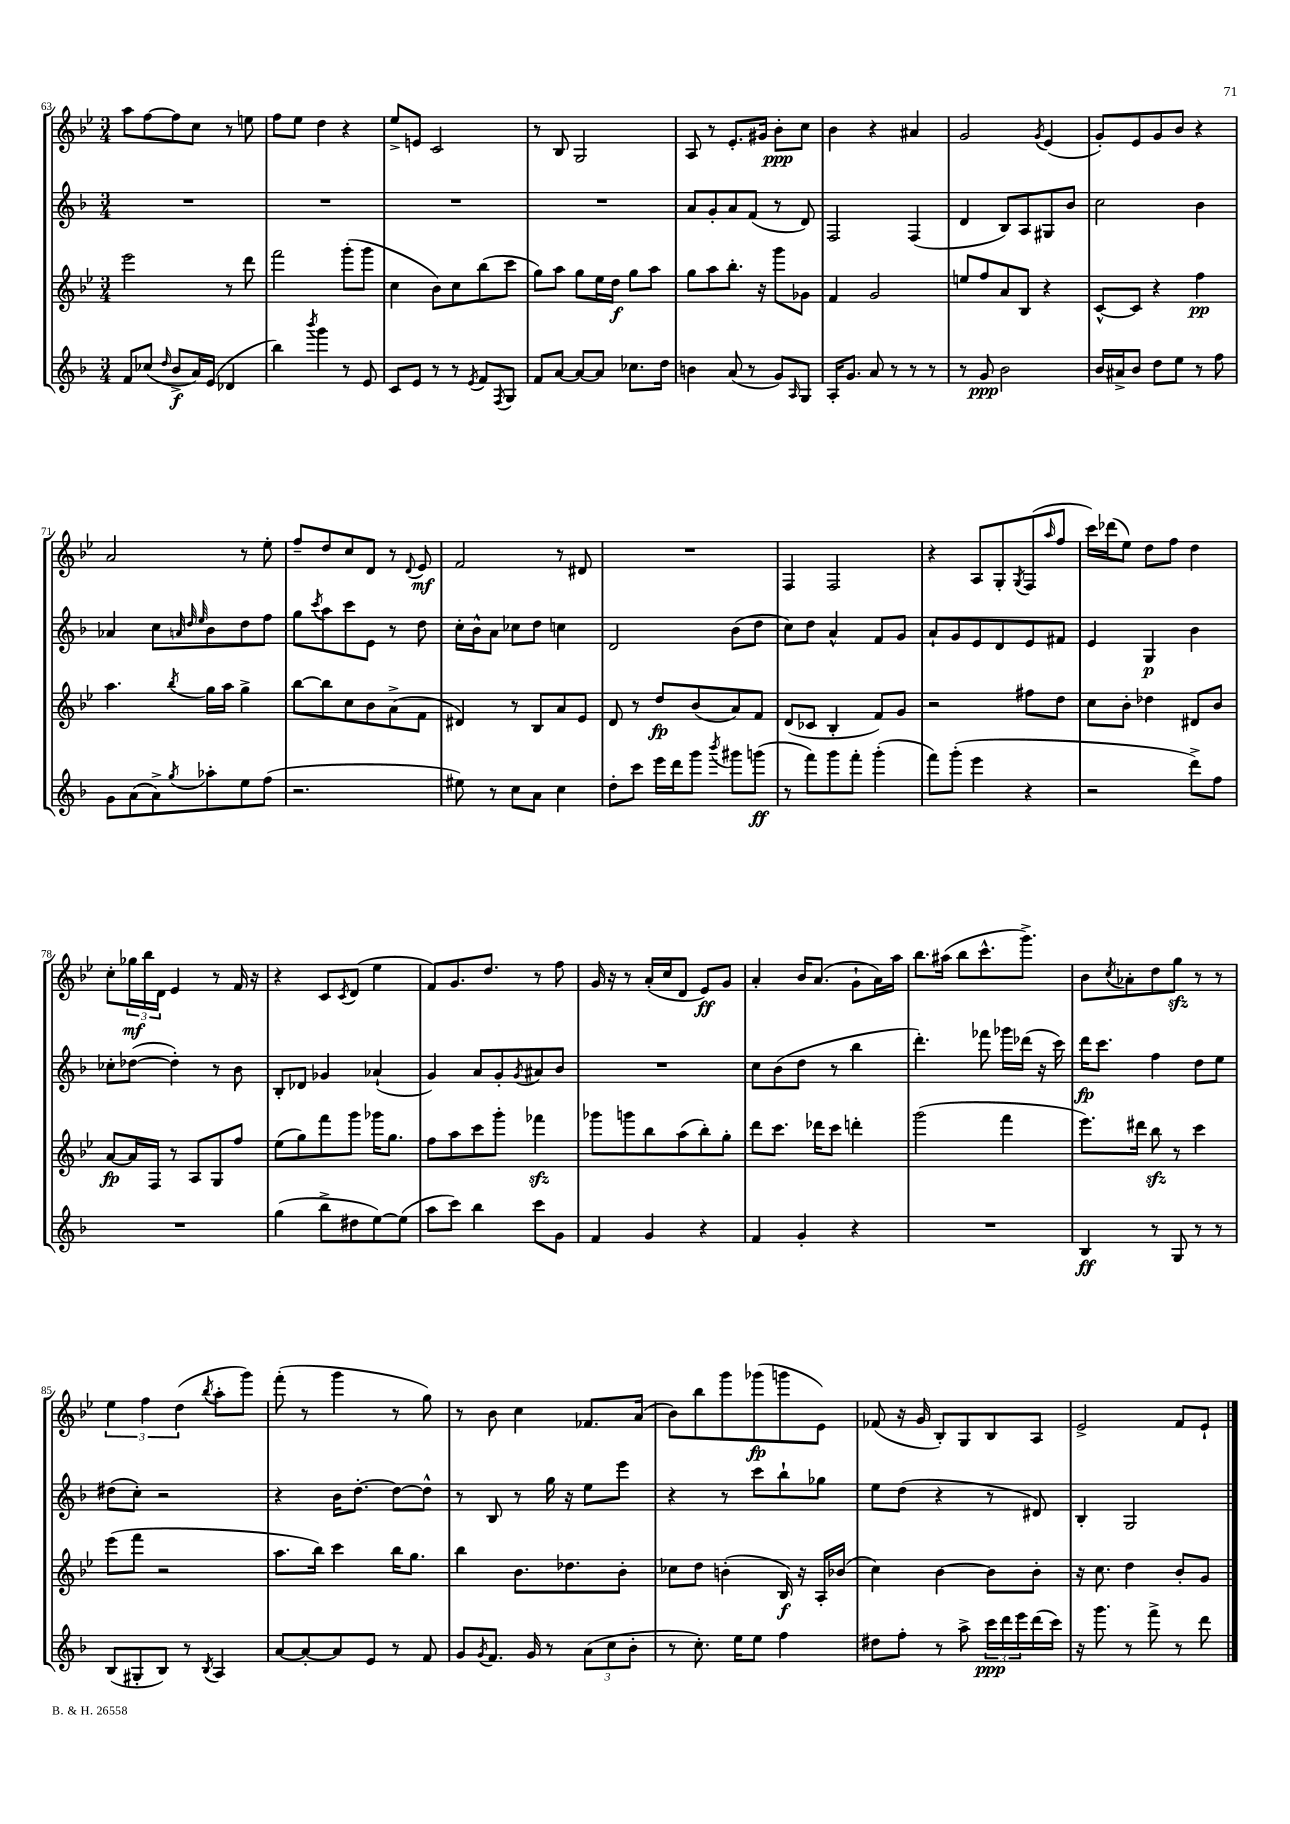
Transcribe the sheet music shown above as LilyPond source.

<<
\new StaffGroup <<
\new Staff = "s0" {
    \clef treble \key bes \major \numericTimeSignature \time 3/4
    a''8 f''8~ f''8 c''8 r8 e''8 |
    f''8 ees''8 d''4 r4 |
    ees''8-> e'8 c'2 |
    r8 bes8 g2 |
    a8 r8 ees'8.-. gis'16 bes'8-.\ppp c''8 |
    bes'4 r4 ais'4 |
    g'2 \acciaccatura { g'8 } ees'4( |
    g'8-.) ees'8 g'8 bes'8 r4 |
    a'2 r8 ees''8-. |
    f''8-- d''8 c''8 d'8 r8 \appoggiatura { d'8 } ees'8\mf |
    f'2 r8 dis'8 |
    R2. |
    f4 f2 |
    r4 a8 g8-. \acciaccatura { g8 } f8( \grace { a''16 } f''8 |
    c'''16) des'''16( ees''8) d''8 f''8 d''4 |
    c''8-. \tuplet 3/2 { ges''16\mf bes''16 d'16 } ees'4 r8 f'16 r16 |
    r4 c'8 \acciaccatura { c'8 } d'8( ees''4 |
    f'8) g'8. d''8. r8 f''8 |
    g'16 r16 r8 a'16-.( c''16 d'8 ees'8\ff) g'8 |
    a'4-. bes'16 a'8.( g'8-! a'16) a''16 |
    bes''8. ais''16( bes''8 c'''8.-^ g'''8.->) |
    bes'8 \acciaccatura { c''8 } aes'8-. d''8 g''8\sfz r8 r8 |
    \tuplet 3/2 { ees''4 f''4 d''4( } \acciaccatura { bes''8 } a''8-. g'''8) |
    f'''8-.( r8 g'''4 r8 g''8) |
    r8 bes'8 c''4 fes'8. a'16( |
    bes'8) bes''8 g'''8 ges'''8\fp( g'''8 ees'8) |
    fes'8( r16 g'16 bes8-.) g8 bes8 a8 |
    ees'2-> f'8 ees'8-! \bar "|." |
}
\new Staff = "s1" {
    \clef treble \key f \major \numericTimeSignature \time 3/4
    R2. |
    R2. |
    R2. |
    R2. |
    a'8 g'8-. a'8 f'8( r8 d'8) |
    f2 f4( |
    d'4 bes8) a8 gis8 bes'8 |
    c''2 bes'4 |
    aes'4 c''8 \grace { a'32 d''32 e''32 } bes'8 d''8 f''8 |
    g''8 \acciaccatura { c'''8 } a''8 c'''8 e'8 r8 d''8 |
    c''16-. bes'16-^ a'8 ces''8 d''8 c''4 |
    d'2 bes'8( d''8 |
    c''8) d''8 a'4-^ f'8 g'8 |
    a'8-! g'8 e'8 d'8 e'8 fis'8 |
    e'4 g4\p bes'4 |
    ces''8-. des''8~( des''4-.) r8 bes'8 |
    bes8-. des'8 ges'4 aes'4-!( |
    g'4) a'8 g'8-. \acciaccatura { g'8 } ais'8 bes'8 |
    R2. |
    c''8 bes'8( d''8 r8 bes''4 |
    d'''4.-.) fes'''8 ges'''16 des'''16( r16 c'''16) |
    d'''16\fp c'''8. f''4 d''8 e''8 |
    dis''8( c''8-.) r2 |
    r4 bes'16 d''8.~-. d''8~ d''8-^ |
    r8 bes8 r8 g''16 r16 e''8 e'''8 |
    r4 r8 c'''8 bes''8-! ges''8 |
    e''8 d''8( r4 r8 dis'8) |
    bes4-. g2 \bar "|." |
}
\new Staff = "s2" {
    \clef treble \key bes \major \numericTimeSignature \time 3/4
    ees'''2 r8 d'''8 |
    f'''2 g'''8-.( g'''8 |
    c''4 bes'8) c''8 bes''8( c'''8 |
    g''8) a''8 g''8 ees''16 d''16\f g''8 a''8 |
    g''8 a''8 bes''8.-. r16 g'''8 ges'8 |
    f'4 g'2 |
    e''8 f''8 a'8 bes8 r4 |
    c'8~-^ c'8 r4 f''4\pp |
    a''4. \acciaccatura { bes''8 } g''16 a''16 g''4-> |
    bes''8~ bes''8 c''8 bes'8 a'8->( f'8 |
    dis'4) r8 bes8 a'8 ees'8 |
    d'8 r8 d''8\fp bes'8( a'8) f'8 |
    d'8( ces'8 bes4-. f'8) g'8 |
    r2 fis''8 d''8 |
    c''8 bes'8-. des''4 dis'8 bes'8 |
    a'8~\fp a'16 f16 r8 a8 g8 f''8 |
    ees''8( g''8) f'''8 g'''8 ges'''16 g''8. |
    f''8 a''8 c'''8 g'''8-. fes'''4\sfz |
    ges'''8 g'''8 bes''8 a''8( bes''8-.) g''8-. |
    d'''8 c'''8. des'''16 c'''8 d'''4-. |
    g'''2( f'''4 |
    ees'''8.) dis'''16 bes''8\sfz r8 c'''4 |
    ees'''8( f'''8 r2 |
    a''8. bes''16) c'''4 bes''16 g''8. |
    bes''4 bes'8. des''8. bes'8-. |
    ces''8 d''8 b'4-.( bes16\f) r16 a16-. bes'16( |
    c''4) bes'4~ bes'8 bes'8-. |
    r16 c''8. d''4 bes'8-. g'8 \bar "|." |
}
\new Staff = "s3" {
    \clef treble \key f \major \numericTimeSignature \time 3/4
    f'8 ces''8( \grace { d''16 } bes'8->\f a'16) e'16( des'4 |
    bes''4) \acciaccatura { bes'''8 } g'''4 r8 e'8 |
    c'8 e'8 r8 r8 \acciaccatura { e'8 } f'8 \acciaccatura { f8 } g8 |
    f'8 a'8~ a'8~ a'8 ces''8. d''16 |
    b'4 a'8( r8 g'8) \grace { a16 } g8 |
    a16-. g'8. a'8 r8 r8 r8 |
    r8 g'8\ppp bes'2 |
    bes'16 ais'16-> bes'8 d''8 e''8 r8 f''8 |
    g'8 a'8( a'8->) \acciaccatura { g''8 } aes''8-. e''8 f''8( |
    r2. |
    eis''8) r8 c''8 a'8 c''4 |
    d''8-. c'''8 e'''16 d'''16 g'''8 \acciaccatura { bes'''8 } gis'''8 g'''8\ff( |
    r8 f'''8) g'''8 f'''8-. g'''4-.( |
    f'''8) g'''8-.( e'''4 r4 |
    r2 d'''8->) f''8 |
    R2. |
    g''4( bes''8-> dis''8 e''8~) e''8( |
    a''8 c'''8) bes''4 c'''8 g'8 |
    f'4 g'4 r4 |
    f'4 g'4-. r4 |
    R2. |
    bes4\ff r8 g8 r8 r8 |
    bes8( gis8-. bes8) r8 \acciaccatura { bes8 } a4 |
    a'8~ a'8~-. a'8 e'8 r8 f'8 |
    g'8 \acciaccatura { g'8 } f'8. g'16 r8 \tuplet 3/2 { a'8( c''8 bes'8-. } |
    r8 c''8.-.) e''16 e''8 f''4 |
    dis''8 f''8-. r8 a''8-> \tuplet 3/2 { c'''16\ppp d'''16 e'''16 } d'''16( c'''16) |
    r16 g'''8. r8 f'''8-> r8 d'''8 \bar "|." |
}
>>
>>
\layout { \context { \Score currentBarNumber = #63 } }
